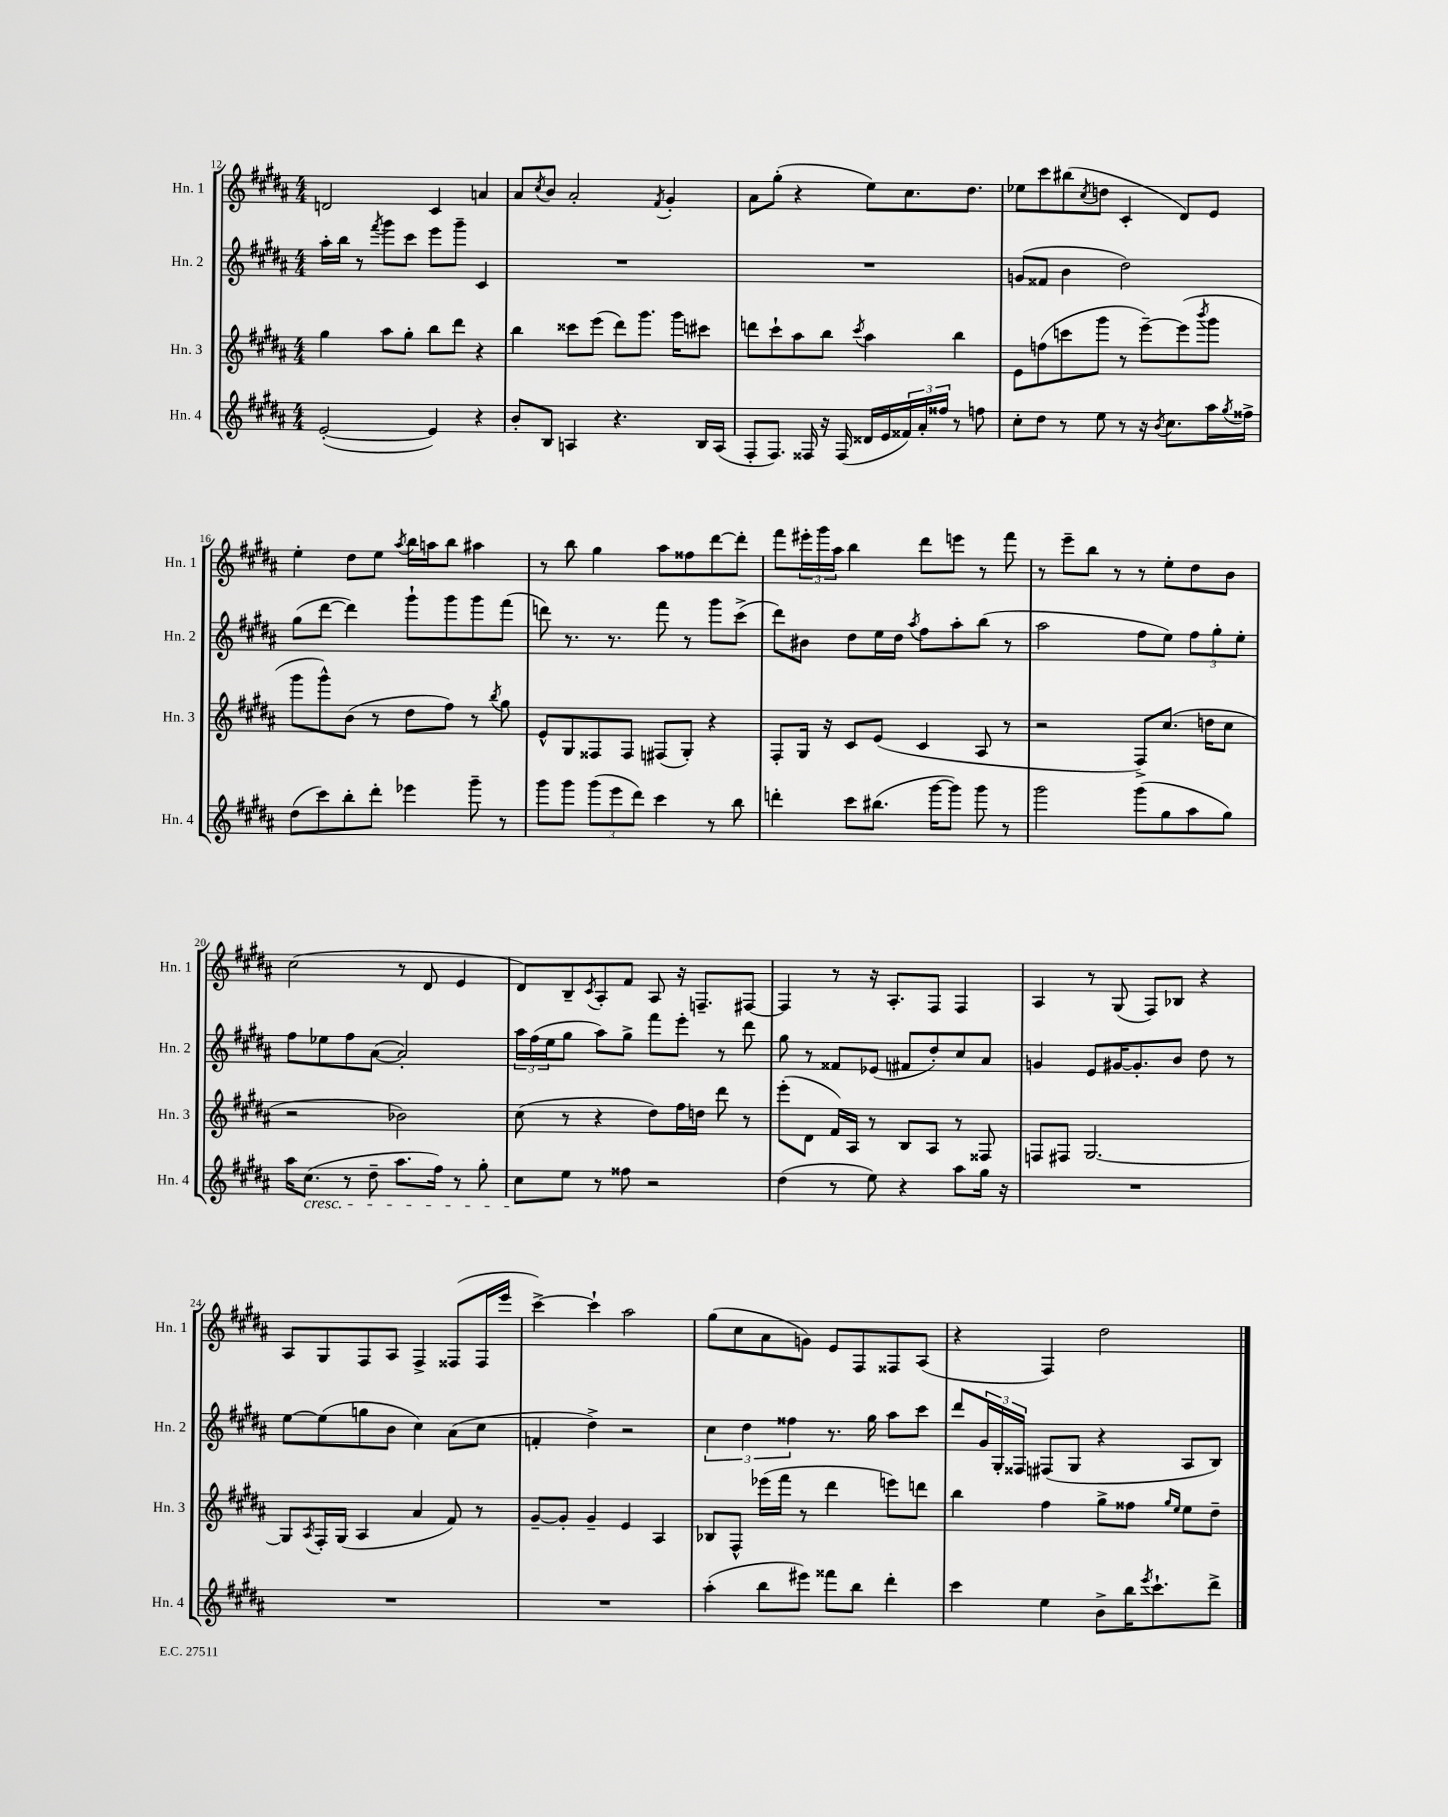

**kern	**kern	**kern	**kern
*part4	*part3	*part2	*part1
*staff4	*staff3	*staff2	*staff1
*I"Hn. 4	*I"Hn. 3	*I"Hn. 2	*I"Hn. 1
*I'Hn. 4	*I'Hn. 3	*I'Hn. 2	*I'Hn. 1
*clefG2	*clefG2	*clefG2	*clefG2
*k[f#c#g#d#a#]	*k[f#c#g#d#a#]	*k[f#c#g#d#a#]	*k[f#c#g#d#a#]
*M4/4	*M4/4	*M4/4	*M4/4
=12	=12	=12	=12
([2e'/	4gg#\	16aa#'\LL	2dn/
.	.	16bb\JJ	.
.	.	8r	.
.	.	8qfff#/	.
.	8aa#\L	8ggg#\L	.
.	8gg#'\J	8ccc#\J	.
4e/])	8bb\L	8eee\L	4c#/
.	8ddd#\J	8ggg#~\J	.
4r	4r	4c#/	4an/
=13	=13	=13	=13
8b'/L	4bb\	1r	8a#/L
.	.	.	8qcc#/
8B/J	.	.	8b/J
4An/	8ccc##X\L	.	2a#'/
.	(8eee\J	.	.
4.r	8ddd#\L)	.	.
.	8.ggg#\J	.	.
.	.	.	8qf#/
.	.	.	4g#'/
.	16ggg#\KL	.	.
16B/LL	8ccc#X\J	.	.
(16A/JJ	.	.	.
=14	=14	=14	=14
8F#'/L	8dddn\L	1r	8a#\L
8.F#/J)	8ccc#`\	.	(8gg#'\J
.	8aa#\	.	4r
16F##X/	.	.	.
16r	8bb\J	.	.
(16F##/	.	.	.
.	8qccc#/	.	.
16d##X/LL	4aa#\	.	8ee\L)
16e/	.	.	.
24f##X/)	.	.	8.cc#\
24a#'/	.	.	.
24ff##X/JJ	.	.	.
8r	4bb\	.	.
.	.	.	8.dd#\J
8ffn\	.	.	.
=15	=15	=15	=15
8cc#'\L	8e\L	(8gn/L	8ee-X\L
8dd#\J	(8ffn\	8f##X/J	8ccc#\
8r	8cccn\	4b\	(8bb#X\
.	.	.	8qcc#/
8ee\	8ggg#\J	.	8ddn\J
8r	8r	2dd#\)	4c#'/
16r	[8eee~\L)	.	.
8qb/	.	.	.
8.cc#\L	.	.	.
.	(8eee\]	.	8d#/L)
.	8qbbb/	.	.
16aa#\L	8ggg#\J	.	8e/J
8qgg#/	.	.	.
16ff##X^\JJ	.	.	.
!!LO:LB:g=z
=16	=16	=16	=16
(8dd#\L	8ggg#\L	(8gg#\L	4ee'\
8ccc#\)	8ggg#^^\)	[8ddd#\J	.
8bb'\	(8b\J	4ddd#\])	8dd#\L
8ddd#'\J	8r	.	8ee\J
.	.	.	8qaa#/
4eee-X\	8dd#\L	8ggg#`\L	16bb\LL
.	.	.	16aan\J
.	8ff#\J)	8ggg#\	8bb\J
8ggg#~\	8r	8ggg#\	4aa#X\
.	8qbb/	.	.
8r	8gg#\	(8fff#\J	.
=17	=17	=17	=17
8ggg#\L	8e^^/L	8dddn\)	8r
8ggg#\J	8G#/	8.r	8bb\
(12ggg#\L	8F##X/	.	4gg#\
.	.	8.r	.
12eee\	.	.	.
.	8F##/J	.	.
12ddd#\J)	.	.	.
4ccc#\	(8F#X/L	8fff#\	8aa#\L
.	8G#'/J)	8r	8ff##X\
8r	4r	8ggg#\L	[8ddd#\
8bb\	.	(8ccc#^\J	8ddd#'\J]
=18	=18	=18	=18
4dddn'\	8F#'/L	8ddd#\L)	8fff#\L
.	16G#/Jk	8b#X\J	24eee#X'\L
.	.	.	24ggg#\
.	16r	.	.
.	.	.	24aa#\JJ
8ccc#\L	8c#/L	8dd#\L	4bb\
(8.bb#X\J	(8e/J	16ee\L	.
.	.	16dd#\JJ	.
.	.	8qaa#/	.
.	4c#/	8ff#\L	8ddd#\L
[16ggg#\KL	.	.	.
8ggg#\J])	.	8aa#'\	8eeen\J
8ggg#\	8A#/	(8bb\J	8r
8r	8r	8r	8fff#\
=19	=19	=19	=19
2ggg#\	2r	2aa#\	8r
.	.	.	8eee~\L
.	.	.	8bb\J
.	.	.	8r
(8ggg#\L	8F#^/L)	8ff#\L	8r
8gg#\	(8.cc#/J	8ee\J)	8ee'\L
8aa#\	.	12ff#\L	8dd#\
.	16ddn\KL	.	.
.	.	12gg#'\	.
8gg#\J)	8cc#\J	.	8b\J
.	.	12ee'\J	.
!!LO:LB:g=z
=20	=20	=20	=20
16aa#\KL	2r	8ff#\L	(2cc#\
!LO:TX:b:i:t=cresc.	!	!	!
(8.cc#\J	.	.	.
.	.	8ee-X\	.
8r	.	8ff#\	.
8dd#~\	.	([8a#\J	.
8.aa#\L	2b-X\)	2a#'/])	8r
.	.	.	8d#/
16ff#\Jk)	.	.	.
8r	.	.	4e/
8gg#'\	.	.	.
=21	=21	=21	=21
8cc#\L	(8cc#\	24aa#\LL	8d#/L)
.	.	(24ff#\	.
.	.	24ee\J	.
8ee\J	8r	8gg#\J	8B~/
.	.	.	8qc#/
8r	4r	8aa#\L)	8A#'/
8ff##X\	.	8gg#^\J	8f#/J
2r	8dd#\L)	8fff#\L	8A#/
.	16ff#\L	8eee'\J	16r
.	16ddn\JJ	.	8.Fn~/L
.	8ddd#\	8r	.
.	8r	8ddd#\	[8F#X/J
=22	=22	=22	=22
(4dd#\	(8eee'\L	8gg#\	4F#/]
.	8d#\J	8r	.
8r	16f#/LL)	8f##X/L	8r
.	16A#/JJ	.	.
8ee\)	8r	(8e-X/J	16r
.	.	.	8.A#'/L
4r	8B/L	8f#X/L	.
.	8A#/J	8dd#'/)	8F#/J
8aa#\L	8r	8cc#/	4F#/
16gg#\Jk	8F##X/	8a#/J	.
16r	.	.	.
=23	=23	=23	=23
1r	8Fn/L	4gn/	4A#/
.	8F#X/J	.	.
.	[2.G#/	8e/L	8r
.	.	[16g#X/K	(8G#/
.	.	8.g#'/]	.
.	.	.	8F#/L)
.	.	8b/J	8B-X/J
.	.	8dd#\	4r
.	.	8r	.
!!LO:LB:g=z
=24	=24	=24	=24
1r	8G#/L]	[8ee\L	8A#/L
.	8qA#/	.	.
.	16F#'/L	(8ee\]	8G#/
.	(16G#/JJ	.	.
.	4A#/	8ggn\	8F#/
.	.	8b\J	8A#/J
.	4a#/	4cc#\)	4F#^/
.	8f#/)	(8a#\L	(8F##X/L
.	8r	8cc#\J	16F##/L
.	.	.	16eee/JJ
=25	=25	=25	=25
1r	[8g#~/L	4fn'/	[4ccc#^\)
.	8g#'/J]	.	.
.	4g#~/	4dd#^\)	4ccc#`\]
.	4e/	2r	2aa#\
.	4A#/	.	.
=26	=26	=26	=26
(4aa#'\	8B-X/L	6cc#\	(8gg#\L
.	8F#^^/J	.	8cc#\
.	.	6dd#\	.
8bb\L	(16eee-X\LL	.	8a#\
.	16fff#\JJ	.	.
.	.	6ff##X\	.
8eee#X\J)	8r	.	8gn\J)
8fff##X\L	4ddd#\	8.r	8e/L
8bb\J	.	.	8F#/
.	.	16gg#\	.
4ddd#'\	8eeen\L)	8aa#\L	8F##X/
.	8dddn\J	8ccc#\J	(8A#/J
=27	=27	=27	=27
4ccc#\	4bb\	8ddd#/L	4r
.	.	24g#/L	.
.	.	24G#'/	.
.	.	24F##X/JJ	.
4ee\	4ff#\	(8F#X/L	4F#/)
.	.	8G#/J	.
8b^\L	8gg#^\L	4r	2dd#\
16bb\K	8ff##X\J	.	.
8qeee/	.	.	.
8.ccc#`\	.	.	.
.	16qqgg#/LL	.	.
.	16qqee/JJ	.	.
.	8ee\L	8A#/L	.
8ddd#^\J	8dd#~\J	8B/J)	.
==	==	==	==
*-	*-	*-	*-
